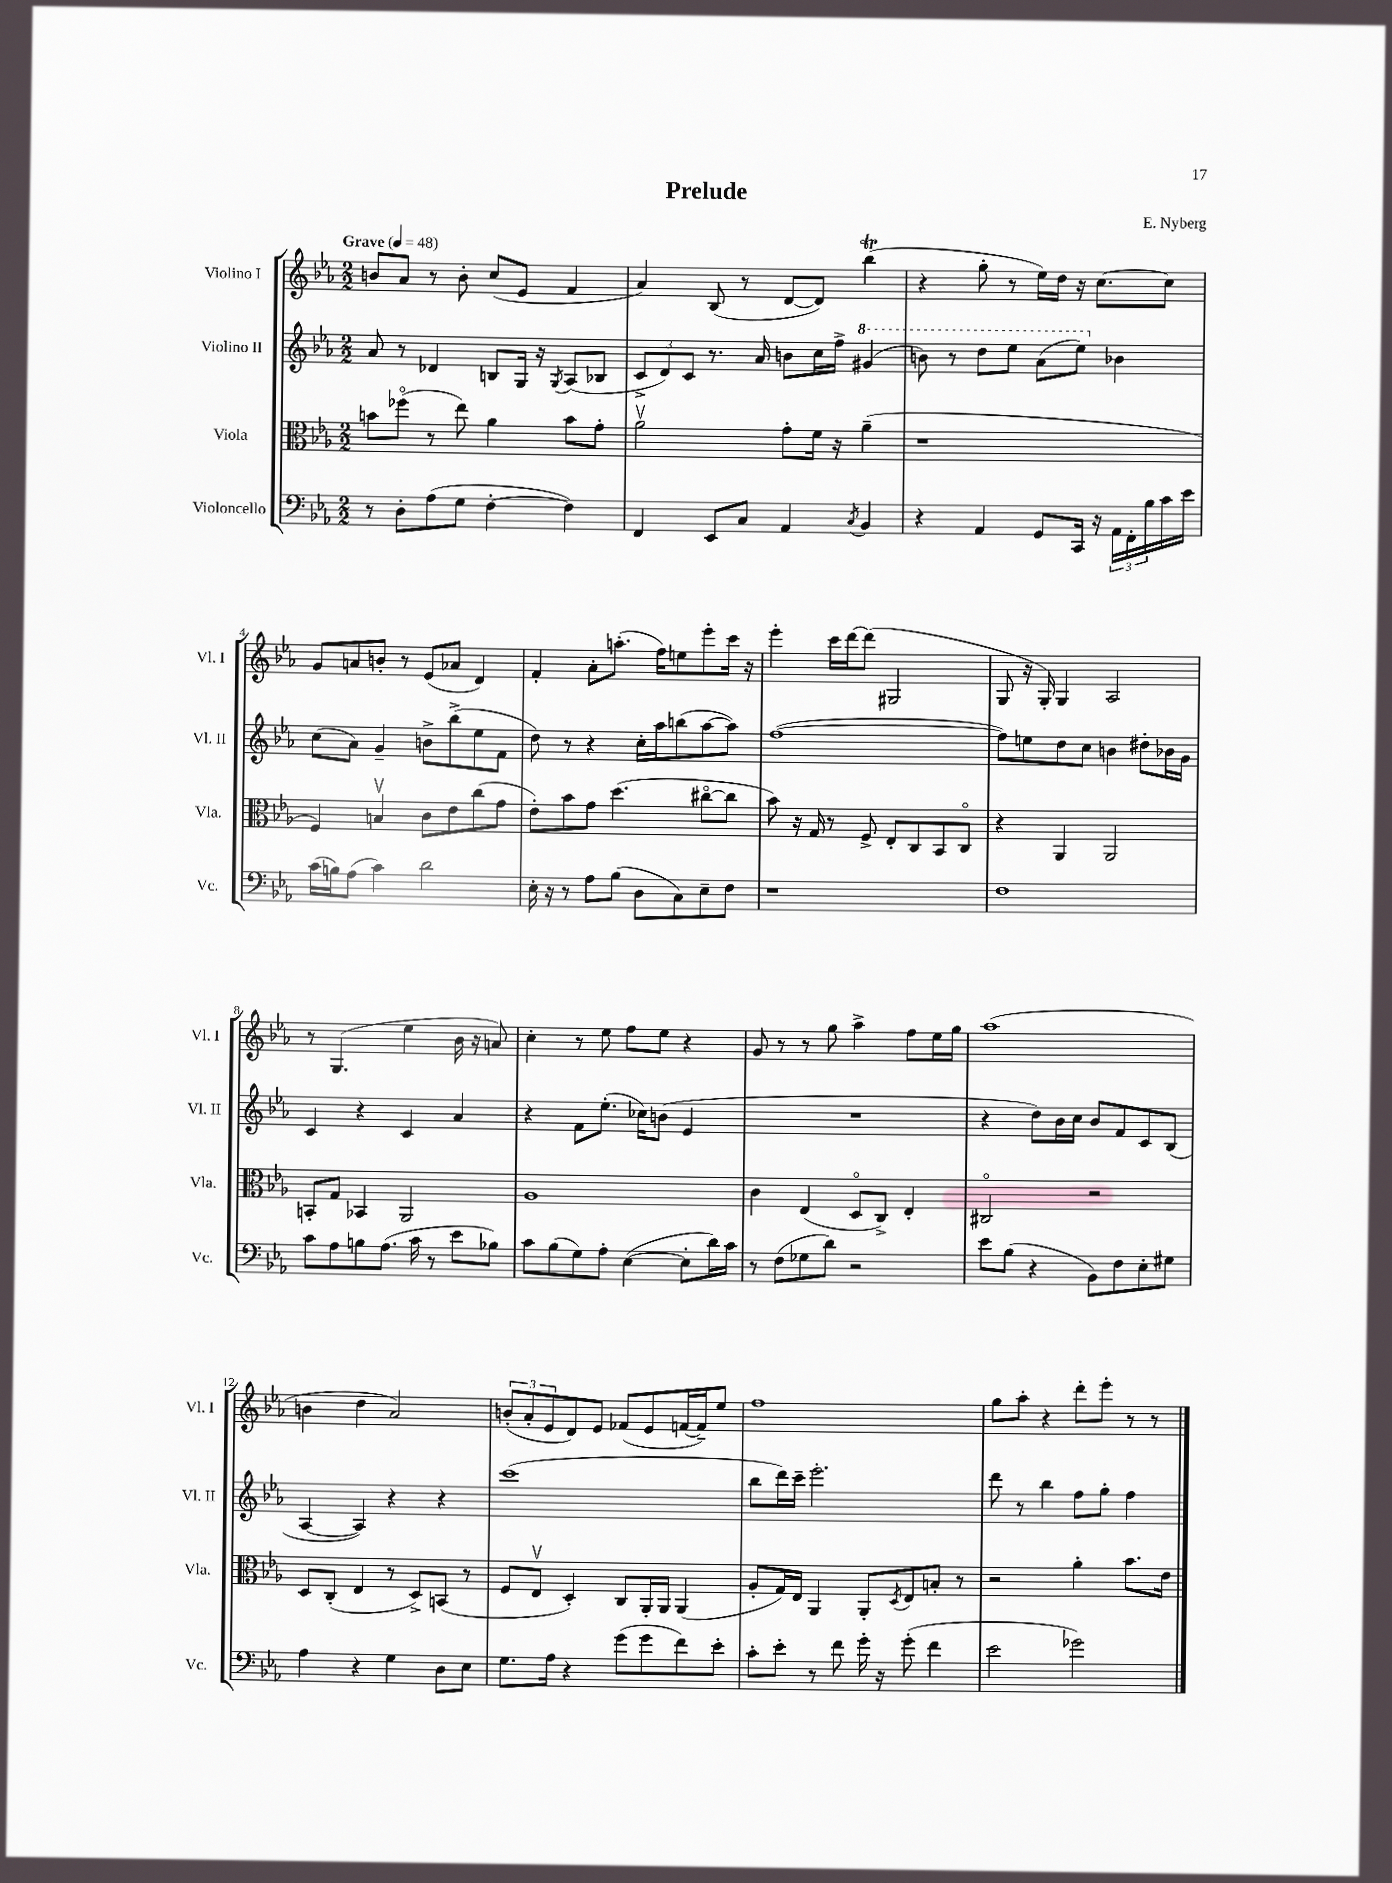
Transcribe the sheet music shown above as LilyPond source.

\header { title = "Prelude" composer = "E. Nyberg" }
<<
\new StaffGroup <<
\new Staff = "s0" \with { instrumentName = "Violino I" shortInstrumentName = "Vl. I" } {
    \clef treble \key ees \major \numericTimeSignature \time 2/2 \tempo "Grave" 4 = 48
    b'8 aes'8 r8 b'8-. c''8( ees'8 f'4 |
    aes'4) bes8( r8 d'8~ d'8) bes''4\trill( |
    r4 g''8-. r8 ees''16) d''16 r16 c''8.~ c''8 |
    g'8 a'8 b'8-. r8 ees'8( aes'8 d'4) |
    f'4-. aes'8-. a''8.-.( f''16) e''8 ees'''8-. c'''16 r16 |
    ees'''4-. c'''16 d'''16~ d'''8( gis2 |
    g8 r16 g16-.) g4 aes2 |
    r8 g4.( ees''4 bes'16 r16 a'8) |
    c''4-. r8 ees''8 f''8 ees''8 r4 |
    g'8 r8 r8 g''8 aes''4-> f''8 ees''16 g''16 |
    aes''1( |
    b'4 d''4 aes'2) |
    \tuplet 3/2 { b'8-.( aes'8-. ees'8 } d'8) ees'8 fes'8( ees'8 f'16~ f'16--) ees''8 |
    f''1 |
    g''8 aes''8-. r4 d'''8-. ees'''8-. r8 r8 \bar "|." |
}
\new Staff = "s1" \with { instrumentName = "Violino II" shortInstrumentName = "Vl. II" } {
    \clef treble \key ees \major \numericTimeSignature \time 2/2
    aes'8 r8 des'4 b8 g16 r16 \acciaccatura { g8 } aes8( bes8 |
    \tuplet 3/2 { c'8-> d'8) c'8 } r8. aes'16 b'8 c''16 f''16-> \ottava #1 gis''4( |
    b''8) r8 d'''8 ees'''8 aes''8( ees'''8) \ottava #0 bes'!4 |
    c''8( aes'8) g'4-- b'8-> bes''8->( ees''8 f'8 |
    d''8) r8 r4 c''16-. aes''16 b''8( aes''8~ aes''8) |
    f''1~( |
    f''8) e''8 d''8 c''8 b'4 dis''8-. bes'16 g'16 |
    c'4 r4 c'4 aes'4 |
    r4 f'8 ees''8.-.( ces''16) b'8( ees'4 |
    R1 |
    r4 d''8) bes'16 c''16 bes'8 f'8 c'8 bes8( |
    aes4~ aes4) r4 r4 |
    c'''1( |
    bes''8 d'''16) c'''16-- ees'''2.-. |
    d'''8 r8 bes''4 f''8 g''8-. f''4 \bar "|." |
}
\new Staff = "s2" \with { instrumentName = "Viola" shortInstrumentName = "Vla." } {
    \clef alto \key ees \major \numericTimeSignature \time 2/2
    b'8 fes''8\flageolet( r8 ees''8) aes'4 b'8 g'8-. |
    aes'2\upbow g'8-. f'16 r16 aes'4--( |
    r1 |
    f4) b4\upbow c'8 ees'8 c''8( g'8 |
    ees'8-.) bes'8 g'8 d''4.( cis''8~\flageolet cis''8 |
    bes'8) r16 g16 r8 f8-> ees8-. c8 bes,8 c8\flageolet |
    r4 aes,4 aes,2 |
    b,8-. g8 bes,4 aes,2 |
    aes1 |
    c'4 ees4( d8\flageolet c8->) ees4-. |
    cis2\flageolet r2 |
    d8 c8-.( ees4 r8 d8->) b,8( r8 |
    f8 ees8\upbow d4-.) c8 aes,16-. aes,16 aes,4( |
    aes8-. g16) ees16 aes,4 aes,8-. \acciaccatura { d8 } ees8 b8-. r8 |
    r2 aes'4-. bes'8. ees'16 \bar "|." |
}
\new Staff = "s3" \with { instrumentName = "Violoncello" shortInstrumentName = "Vc." } {
    \clef bass \key ees \major \numericTimeSignature \time 2/2
    r8 d8-. aes8( g8 f4~-. f4) |
    f,4 ees,8 c8 aes,4 \acciaccatura { c8 } bes,4 |
    r4 aes,4 g,8 c,16 r16 \tuplet 3/2 { aes,16 f,16-. bes16 } c'16 ees'16 |
    c'16( b16) aes8( c'4) d'2 |
    ees16-. r16 r8 aes8 bes8( d8 c8) ees8-- f8 |
    r1 |
    f1 |
    c'8 aes8 b8 aes8.( c'16 r8 ees'8 bes8) |
    c'8 bes8( g8) aes8-. ees4~( ees8-. d'16) c'16 |
    r8 f8( ges8 d'8) r2 |
    ees'8 bes8( r4 bes,8) f8 ees8-. gis8 |
    aes4 r4 g4 d8 ees8 |
    g8. aes16 r4 g'8( g'8 f'8) ees'8-. |
    c'8-. ees'8-. r8 f'8 g'16-. r16 g'8-.( f'4 |
    ees'2 ges'2) \bar "|." |
}
>>
>>
